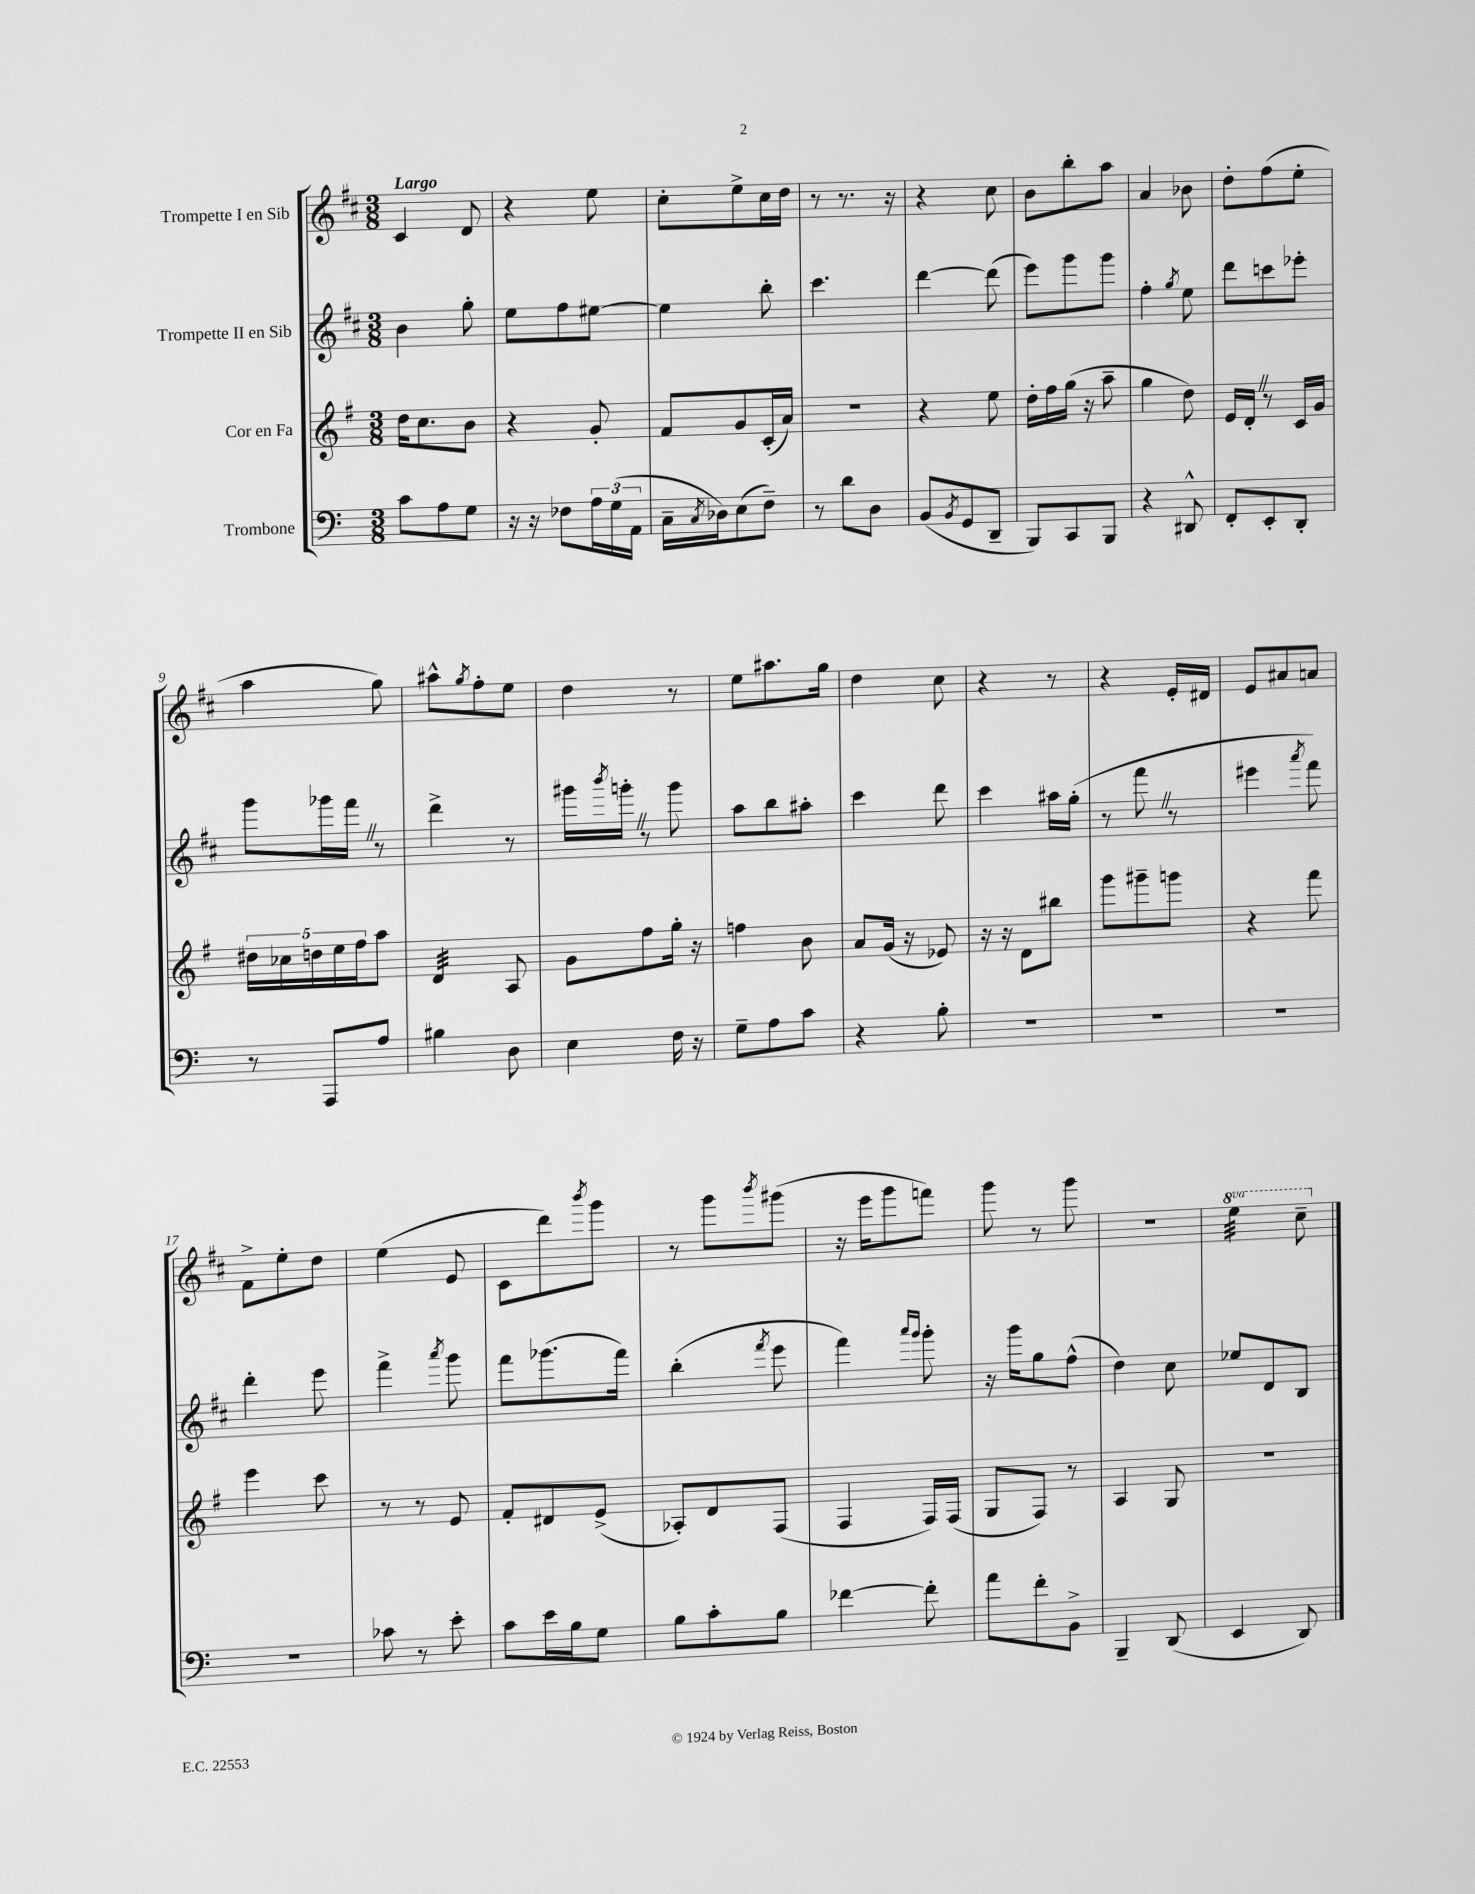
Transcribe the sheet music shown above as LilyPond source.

<<
\new StaffGroup <<
\new Staff = "s0" \with { instrumentName = "Trompette I en Sib" } {
    \clef treble \key d \major \numericTimeSignature \time 3/8 \set Staff.ottavationMarkups = #ottavation-simple-ordinals \tempo "Largo"
    cis'4 d'8 |
    r4 e''8 |
    cis''8-. e''8-> cis''16 d''16 |
    r8 r8. r16 |
    r4 cis''8 |
    b'8 b''8-. a''8 |
    a'4 bes'8 |
    d''8-. fis''8( e''8-. |
    a''4 g''8) |
    ais''8-^ \acciaccatura { g''8 } fis''8-. e''8 |
    d''4 r8 |
    e''8 ais''8. g''16 |
    d''4 cis''8 |
    r4 r8 |
    r4 e'16-. dis'16 |
    e'8 ais'8 a'8 |
    fis'8-> e''8-. d''8 |
    e''4( e'8 |
    cis'8 d'''8) \acciaccatura { b'''8 } g'''8 |
    r8 g'''8 \acciaccatura { b'''8 } gis'''8( |
    r16 e'''16 g'''8 f'''8) |
    g'''8 r8 g'''8 |
    R4. |
    \ottava #1 e'''4:32 cis'''8-- \ottava #0 \bar "|." |
}
\new Staff = "s1" \with { instrumentName = "Trompette II en Sib" } {
    \clef treble \key d \major \numericTimeSignature \time 3/8
    b'4 g''8-. |
    e''8 fis''8 eis''8~ |
    eis''4 b''8-. |
    cis'''4. |
    d'''4~ d'''8( |
    e'''8) g'''8 g'''8 |
    fis''4-. \acciaccatura { g''8 } e''8 |
    d'''8 c'''8 ees'''8-. |
    g'''8 ges'''16 fis'''16 \once \override BreathingSign.text = \markup { \musicglyph "scripts.caesura.straight" } \breathe r8 |
    d'''4-> r8 |
    gis'''16 \acciaccatura { b'''8 } g'''16-. \once \override BreathingSign.text = \markup { \musicglyph "scripts.caesura.straight" } \breathe r8 g'''8 |
    a''8 b''8 ais''8-. |
    cis'''4 d'''8 |
    cis'''4 ais''16 g''16-.( |
    r8 fis'''8 \once \override BreathingSign.text = \markup { \musicglyph "scripts.caesura.straight" } \breathe r8 |
    eis'''4 \acciaccatura { a'''8 } fis'''8) |
    d'''4-. e'''8 |
    fis'''4-> \acciaccatura { a'''8 } g'''8 |
    fis'''8 ges'''8.( fis'''16) |
    b''4-.( \acciaccatura { fis'''8 } e'''8 |
    fis'''4) \grace { a'''16 g'''16 } g'''8-. |
    r16 g'''16 g''8 fis''8-^( |
    d''4) cis''8 |
    ees''8 d'8 b8 \bar "|." |
}
\new Staff = "s2" \with { instrumentName = "Cor en Fa" } {
    \clef treble \key g \major \numericTimeSignature \time 3/8
    d''16 c''8. b'8 |
    r4 g'8-. |
    fis'8 g'8 c'16-.( a'16) |
    R4. |
    r4 e''8 |
    d''16-. fis''16 g''16( r16 a''8-- |
    g''4 d''8) |
    e'16 d'16-. \once \override BreathingSign.text = \markup { \musicglyph "scripts.caesura.straight" } \breathe r8 c'16 g'16 |
    \tuplet 5/4 { dis''16 ces''16 d''16 e''16 fis''16 } a''8 |
    d'4:32 a8 |
    g'8 fis''8 g''16-. r16 |
    f''4 b'8 |
    a'8 g'16( r16 ees'8) |
    r16 r16 d'8 bis''8 |
    g'''8 gis'''8-- g'''8 |
    r4 fis'''8 |
    e'''4 c'''8 |
    r8 r8 e'8 |
    fis'8-. dis'8 e'8->( |
    aes8-.) d'8 fis8( |
    fis4 fis16) fis16( |
    g8 fis8) r8 |
    a4 g8 |
    R4. \bar "|." |
}
\new Staff = "s3" \with { instrumentName = "Trombone" } {
    \clef bass \key c \major \numericTimeSignature \time 3/8
    c'8 a8 g8 |
    r16 r16 fes8 \tuplet 3/2 { a16 g16( a,16 } |
    c16-- \acciaccatura { c8 } des16) e8( f8--) |
    r8 d'8 d8 |
    b,8( \acciaccatura { b,8 } g,8 d,8-- |
    b,,8) c,8 b,,8 |
    r4 dis,8-^ |
    f,8-. e,8-. d,8-. |
    r8 a,,8 a8 |
    bis4 d8 |
    e4 f16 r16 |
    g8-- a8 c'8 |
    r4 b8-. |
    R4. |
    R4. |
    R4. |
    R4. |
    ces'8 r8 e'8-. |
    c'8 e'16 b16 g8 |
    b8 c'8-. b8 |
    fes'4~ fes'8-. |
    a'8 f'8-. b,8-> |
    b,,4-- d,8( |
    e,4 d,8) \bar "|." |
}
>>
>>
